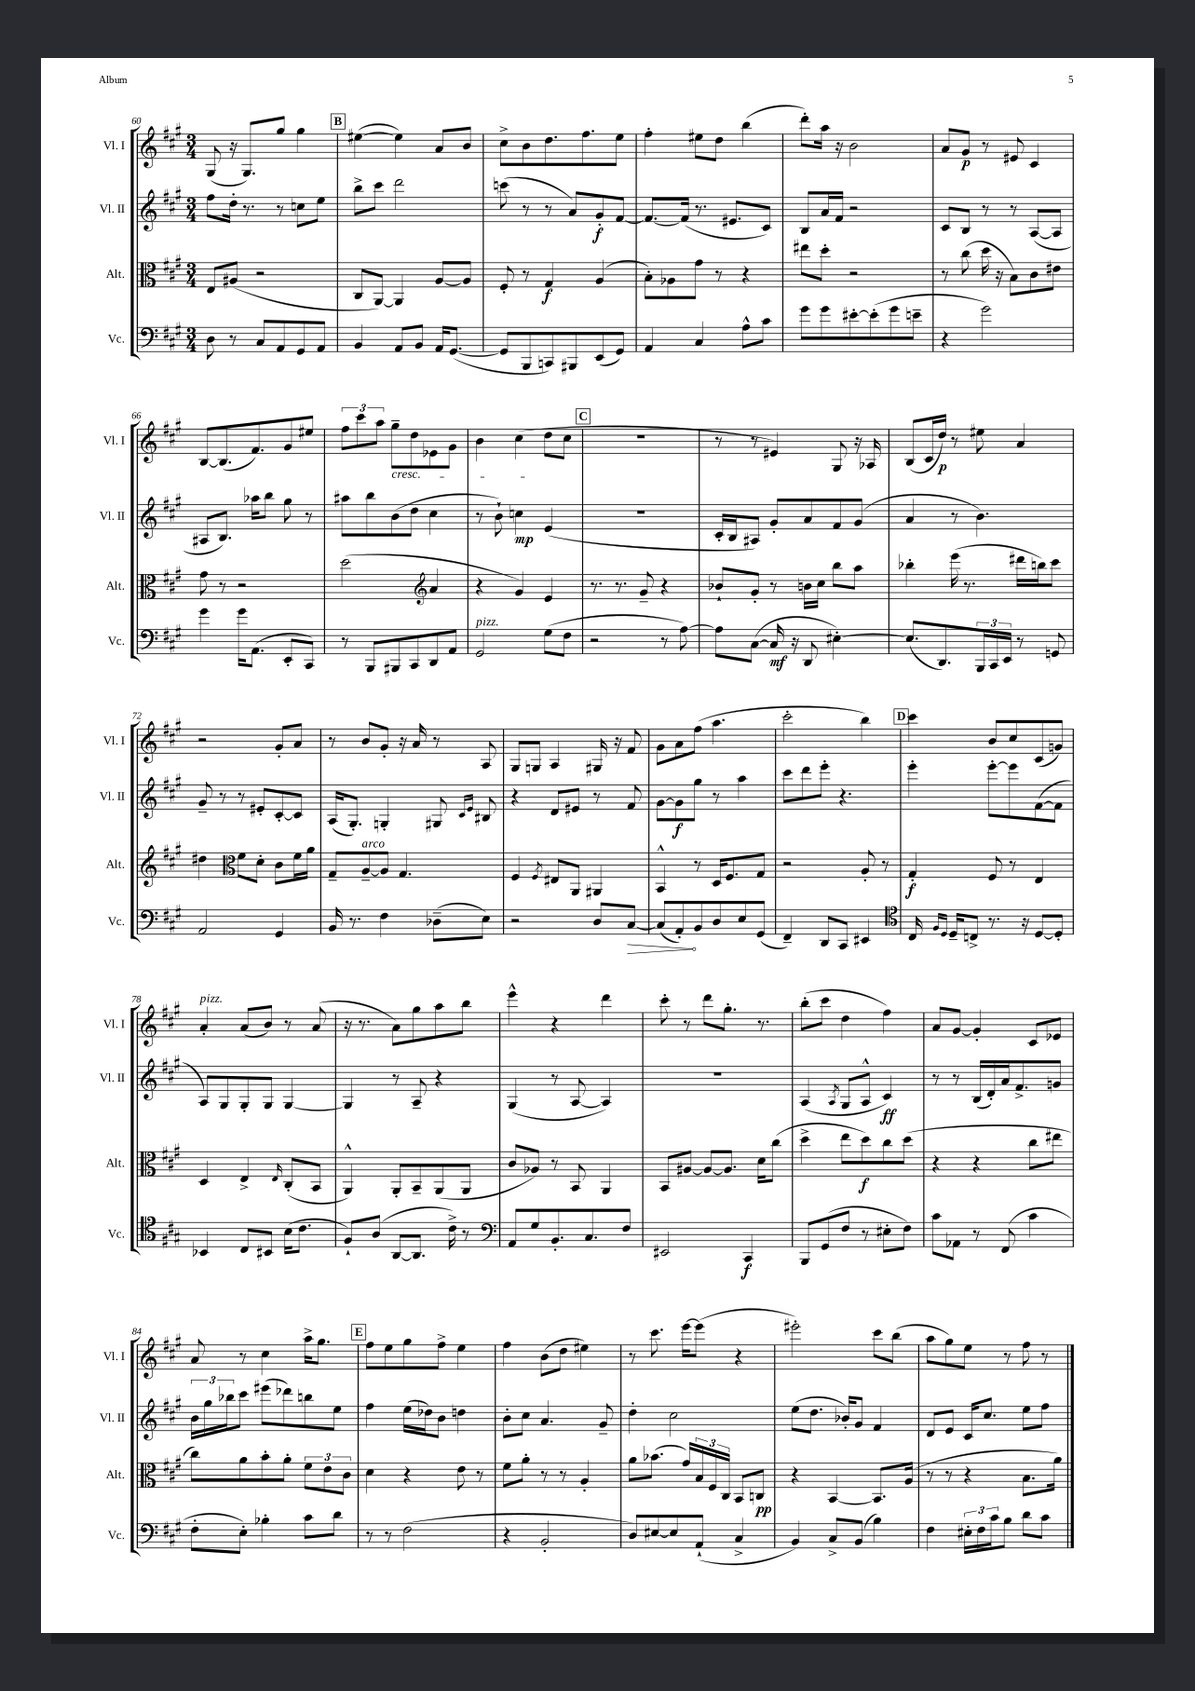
<<
\new StaffGroup <<
\new Staff = "s0" \with { instrumentName = "Vl. I" shortInstrumentName = "Vl. I" } {
    \clef treble \key a \major \numericTimeSignature \time 3/4
    gis8( r16 gis8.) gis''8 gis''4 |
    \mark \markup { \box "B" } eis''4~( eis''4) a'8 b'8 |
    cis''8-> b'8 d''8. fis''8. e''8 |
    fis''4-. eis''8 d''8 b''4( |
    d'''8-.) a''16 r16 b'2 |
    a'8 gis'8\p r8 eis'8 cis'4 |
    b8~ b8.( fis'8.) gis'8 eis''8 |
    \tuplet 3/2 { fis''8 cis'''8 a''8 } gis''8--\cresc d''8 ees'8 gis'8 |
    b'4 cis''4\!( d''8 cis''8 |
    \mark \markup { \box "C" } R2. |
    r8 r8 eis'4) gis8 r16 aes16 |
    b8( cis'16 d''16\p) r8 eis''8 a'4 |
    r2 gis'8-. a'8 |
    r8 b'8 gis'8-. r16 a'16 r8 a8 |
    gis8 g8 a4 gis16 r16 fis'8 |
    gis'8 a'8 fis''8( a''4. |
    cis'''2-. b''4) |
    \mark \markup { \box "D" } cis'''4 b'8 cis''8 cis'8( g'8) |
    a'4-.^\markup { \italic "pizz." } a'8( b'8) r8 a'8( |
    r16 r8. a'8) gis''8 a''8 b''8 |
    e'''4-^ r4 d'''4 |
    cis'''8-. r8 d'''8 gis''8.-. r8. |
    b''8-.( cis'''8 d''4 fis''4) |
    a'8 gis'8~ gis'4-. cis'8 ees'8 |
    a'8 r8 cis''4 a''16-> gis''8. |
    \mark \markup { \box "E" } fis''8 e''8 gis''8 fis''8-> e''4 |
    fis''4 b'8( d''8 eis''4) |
    r8 cis'''8. e'''16~ e'''8( r4 |
    eis'''2-.) cis'''8 b''8( |
    a''8 gis''8) e''8 r8 fis''8 r8 \bar "|." |
}
\new Staff = "s1" \with { instrumentName = "Vl. II" shortInstrumentName = "Vl. II" } {
    \clef treble \key a \major \numericTimeSignature \time 3/4
    fis''8 d''16-. r8. r8 c''8 e''8 |
    \mark \markup { \box "B" } b''8-> cis'''8 d'''2 |
    c'''8( r8 r8 a'8) gis'8-.\f fis'8~ |
    fis'8.~ fis'16( r8. eis'8. cis'8) |
    b8 a'16 fis'16 r2 |
    cis'8 b8 r8 r8 a8~( a8 |
    ais8 b8.) aes''16 b''8 gis''8 r8 |
    ais''8 b''8 b'8( d''8 cis''4 |
    r8 b'8-!) c''4\mp e'4( |
    \mark \markup { \box "C" } R2. |
    cis'16-. b16 ais8) gis'8-. a'8 fis'8 gis'8( |
    a'4 r8 b'4.) |
    gis'8-- r8 r8 eis'8-. cis'8~-. cis'8 |
    a16( gis8.-.) g4-. gis8 \grace { cis'16 e'16 } bis8 |
    r4 d'8 eis'8 r8 fis'8 |
    gis'8~ gis'8\f gis''8 r8 a''4 |
    cis'''8 d'''8 e'''8-. r4. |
    \mark \markup { \box "D" } e'''4-. e'''8~-. e'''8 fis'8~( fis'8 |
    a8) gis8 gis8-. gis8 gis4~ |
    gis4 r8 a8-- r4 |
    gis4( r8 a8~ a4) |
    R2. |
    a4( \acciaccatura { a8 } gis8 a8-^ cis'4\ff) |
    r8 r8 b16( d'16-.) a'16 fis'8.-> g'8 |
    \tuplet 3/2 { b'16 gis''16 bes''16 } cis'''8 eis'''8( des'''8) b''8 e''8 |
    \mark \markup { \box "E" } fis''4 e''16( des''16) b'8 d''4 |
    b'8-. cis''8 a'4. gis'8-- |
    d''4-. cis''2 |
    e''8( d''8. bes'16-.) gis'8 fis'4 |
    d'8 e'8 cis'16 cis''8. e''8 fis''8 \bar "|." |
}
\new Staff = "s2" \with { instrumentName = "Alt." shortInstrumentName = "Alt." } {
    \clef alto \key a \major \numericTimeSignature \time 3/4
    e8 ais8( r2 |
    \mark \markup { \box "B" } cis8 a,8~) a,4 a8~ a8 |
    fis8-. r8 gis4\f a4( |
    b8-.) aes8 gis'8 r8 r4 |
    eis''8 d''8-. r2 |
    r8 cis''8( d''16 r16 b8) cis'8 eis'8 |
    gis'8 r8 r2 |
    d''2( \clef treble a'4 |
    r4 gis'4) e'4 |
    \mark \markup { \box "C" } r8. r8. gis'8-- r4 |
    bes'8-! gis'8-. r8 b'16 cis''16 b''8 a''8 |
    bes''4-. e'''16( r8. dis'''16 b''16) cis'''8 |
    dis''4 \clef alto fis'8 d'8-. cis'8 fis'16 a'16 |
    gis8-- a8~--^\markup { \italic "arco" } a8 gis4. |
    fis4 \acciaccatura { fis8 } eis8 a,8 ais,4 |
    b,4-^ r8 d16 fis8. gis8 |
    r2 a8-. r8 |
    \mark \markup { \box "D" } gis4-.\f fis8 r8 e4 |
    d4 e4-> \grace { e16 } cis8-.( b,8 |
    a,4-^) a,8-. b,8-- a,8( a,8 |
    cis'8 aes8) r8 b,8 a,4 |
    b,8 ais8~ ais8~ ais8. d'16 cis''8( |
    d''4-> e''8 d''8\f) cis''8 d''8( |
    r4 r4 cis''8 eis''8 |
    cis''8) a'8 b'8-. a'8-. \tuplet 3/2 { fis'8 e'8 cis'8 } |
    \mark \markup { \box "E" } d'4 r4 e'8 r8 |
    fis'8 a'8-. r8 r8 a4-. |
    a'8 bes'8.( gis'16) \tuplet 3/2 { b16 fis16 cis16 } b,8 c8\pp |
    r4 b,4~ b,8. a16( |
    r8 r8 r4 b8. a'16) \bar "|." |
}
\new Staff = "s3" \with { instrumentName = "Vc." shortInstrumentName = "Vc." } {
    \clef bass \key a \major \numericTimeSignature \time 3/4
    d8 r8 cis8 a,8 gis,8 a,8 |
    \mark \markup { \box "B" } b,4 a,8 b,8 a,16 gis,8.~( |
    gis,8 b,,8 c,8) bis,,8 e,8( gis,8) |
    a,4 cis4 a8-^ cis'8 |
    gis'8 gis'8 eis'8~-. eis'8-.( gis'8 e'8-- |
    r4 gis'2) |
    gis'4 gis'16 a,8.( e,8-. cis,8) |
    r8 b,,8 bis,,8 cis,8 d,8 a,8 |
    gis,2^\markup { \italic "pizz." } gis8( fis8 |
    \mark \markup { \box "C" } r2 r8 a8~) |
    a8 cis8~( cis16\mf r16 d,8 eis4~-.) |
    eis8.( d,8.) \tuplet 3/2 { b,,16 cis,16 e,16 } r8 g,8 |
    a,2 gis,4 |
    b,16 r8. fis4 des8--( e8) |
    r2 d8 \once \override Hairpin.circled-tip = ##t cis8~\> |
    cis8( a,8-.\!) b,8 d8 e8 gis,8( |
    fis,4--) d,8 cis,8 eis,4 |
    \mark \markup { \box "D" } \clef tenor cis16 \grace { fis16 d16 } d16-- c8-> r8. r16 d8~ d8-. |
    bes,4 cis8 bis,8 b16( cis'8. |
    fis8-!) a8( a,8~ a,8. cis'16->) r8 |
    \clef bass a,8 gis8 b,8.-. cis8. fis8 |
    eis,2 cis,4\f |
    b,,8 gis,8( fis8 r8 eis8-. fis8) |
    cis'8 aes,8 r8 fis,8( cis'4 |
    fis8-. e8-.) bes4-. cis'8 d'8 |
    \mark \markup { \box "E" } r8 r8 fis2( |
    r4 b,2-. |
    d8) eis8~ eis8 a,8-!( cis4-> |
    b,4) cis8-> b,8( b4) |
    fis4 \tuplet 3/2 { eis16-. fis16 cis'16 } b8 d'8 cis'8 \bar "|." |
}
>>
>>
\layout { \context { \Score currentBarNumber = #60 } }
